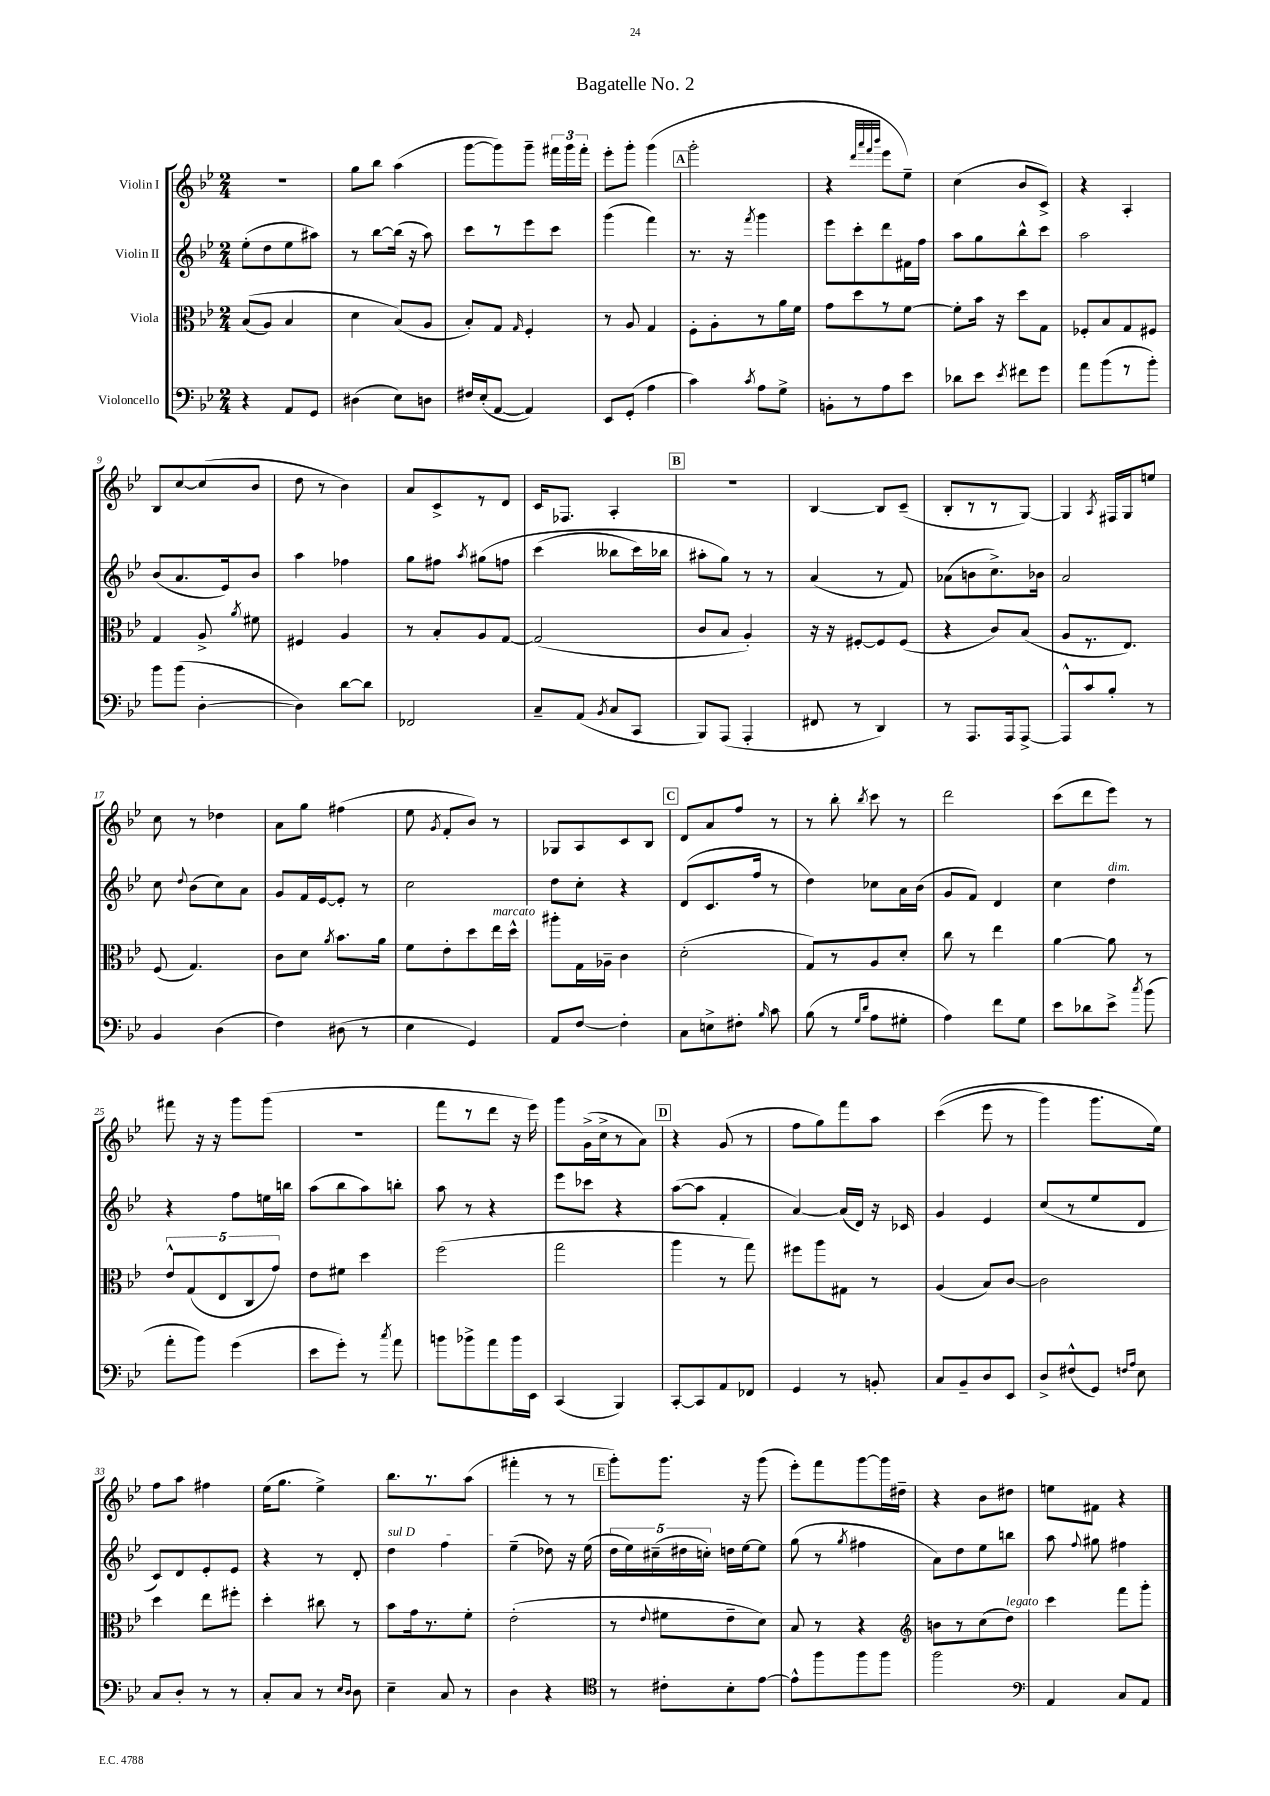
\header { title = "Bagatelle No. 2" }
<<
\new StaffGroup <<
\new Staff = "s0" \with { instrumentName = "Violin I" } {
    \clef treble \key bes \major \numericTimeSignature \time 2/4
    \autoBeamOff R2 |
    g''8[ bes''8] a''4( |
    g'''8[~ g'''8) g'''8]-- \tuplet 3/2 { fis'''16[ g'''16 fis'''16]-. } |
    ees'''8[-. g'''8]-. g'''4( |
    \mark \markup { \box "A" } g'''2-. |
    r4 \grace { d'''32[ a'''32 f'''32 bes'''32] } ees'''8[ ees''8]--) |
    c''4( bes'8[ c'8]->) |
    r4 a4-. |
    bes8[ c''8~ c''8( bes'8] |
    d''8 r8 bes'4) |
    a'8[ c'8-> r8 d'8] |
    c'16[ fes8.] a4-. |
    \mark \markup { \box "B" } r2 |
    bes4~ bes8[ c'8]--( |
    bes8[-. r8 r8 g8]~) |
    g4 \acciaccatura { a8 } fis16[ g16 e''8] |
    c''8 r8 des''4 |
    a'8[ g''8] fis''4( |
    ees''8 \acciaccatura { g'8 } f'8[-. bes'8]) r8 |
    ges8[ a8 c'8 bes8] |
    \mark \markup { \box "C" } d'8[ a'8 f''8] r8 |
    r8 bes''8-. \acciaccatura { bes''8 } c'''8 r8 |
    d'''2 |
    c'''8[( d'''8 ees'''8]) r8 |
    fis'''8 r16 r16 g'''8[ g'''8]( |
    r2 |
    f'''8[ r8 d'''8] r16 ees'''16) |
    g'''8[ g'16->( c''16-> r8 a'8]) |
    \mark \markup { \box "D" } r4 g'8( r8 |
    f''8[ g''8) f'''8 a''8] |
    c'''4(\( ees'''8 r8 |
    g'''4) g'''8.[ ees''16]\) |
    f''8[ a''8] fis''4 |
    ees''16[( g''8.] ees''4->) |
    bes''8.[ r8. a''8]( |
    fis'''4-. r8 r8 |
    \mark \markup { \box "E" } g'''8[-.) g'''8.] r16 g'''8( |
    ees'''8[-.) f'''8 g'''8~ g'''16 dis''16]-- |
    r4 bes'8[ dis''8] |
    e''8[ fis'8] r4 \bar "|." |
}
\new Staff = "s1" \with { instrumentName = "Violin II" } {
    \clef treble \key bes \major \numericTimeSignature \time 2/4
    \autoBeamOff ees''8[-.( d''8 ees''8 ais''8]) |
    r8 bes''8[~ bes''16]( r16 a''8) |
    c'''8[ r8 ees'''8 c'''8] |
    g'''4( f'''4) |
    \mark \markup { \box "A" } r8. r16 \acciaccatura { f'''8 } g'''4 |
    ees'''8[ c'''8-. d'''8 fis'16 f''16] |
    a''8[ g''8 bes''8-^ c'''8] |
    a''2 |
    bes'8[( a'8. ees'16) bes'8] |
    a''4 fes''4 |
    g''8[ fis''8] \acciaccatura { a''8 } gis''8[\( f''8] |
    c'''4( beses''8[ c'''16) bes''16] |
    \mark \markup { \box "B" } ais''8[-. g''8]\) r8 r8 |
    a'4( r8 f'8) |
    aes'8[( b'8 c''8.->) bes'16] |
    a'2 |
    c''8 \appoggiatura { d''8 } bes'8[( c''8) a'8] |
    g'8[ f'16 ees'16~ ees'8]-. r8 |
    c''2 |
    d''8[ c''8]-. r4 |
    \mark \markup { \box "C" } d'8[( c'8. f''16] r8 |
    d''4) ces''8[ a'16 bes'16]( |
    g'8[ f'8]) d'4 |
    c''4 d''4^\markup { \italic "dim." } |
    r4 f''8[ e''16 b''16] |
    a''8[( bes''8 a''8) b''8]-. |
    a''8 r8 r4 |
    ees'''8[ ces'''8] r4 |
    \mark \markup { \box "D" } a''8[~( a''8] f'4-. |
    a'4~) a'16[( d'16]) r16 ces'16 |
    g'4 ees'4 |
    c''8[( r8 ees''8 d'8] |
    c'8[) d'8 ees'8-. ees'8] |
    r4 r8 d'8-. |
    \once \override TextSpanner.bound-details.left.text = \markup { \italic "sul D" } d''4\startTextSpan f''4 |
    ees''4--( des''8\stopTextSpan) r16 ees''16( |
    \mark \markup { \box "E" } \tuplet 5/4 { d''16[ ees''16) cis''16--( dis''16 c''16]-.) } d''16[ ees''16~ ees''8] |
    g''8( r8 \acciaccatura { g''8 } fis''4 |
    a'8[) d''8 ees''8 b''8] |
    a''8 \appoggiatura { f''8 } gis''8 fis''4 \bar "|." |
}
\new Staff = "s2" \with { instrumentName = "Viola" } {
    \clef alto \key bes \major \numericTimeSignature \time 2/4
    \autoBeamOff bes8[(\( a8]) bes4 |
    d'4 bes8[(\) a8] |
    bes8[-.) g8] \grace { g16 } f4-. |
    r8 a8 g4 |
    \mark \markup { \box "A" } f8[-. a8-. r8 a'16 f'16] |
    g'8[ d''8 r8 f'8]~ |
    f'8[-. bes'16] r16 d''8[ g8] |
    fes8[-. bes8 g8 fis8] |
    g4 a8-> \acciaccatura { a'8 } fis'8 |
    fis4 a4 |
    r8 bes8[-. a8 g8]~ |
    g2( |
    \mark \markup { \box "B" } c'8[ bes8] a4-.) |
    r16 r16 fis8[~-. fis8 fis8]( |
    r4 c'8[) bes8]( |
    a8[ r8. ees8.]) |
    f8( g4.) |
    c'8[ d'8] \acciaccatura { a'8 } bes'8.[ a'16] |
    f'8[ ees'8-. d''8 ees''16^\markup { \italic "marcato" } d''16]-^ |
    ais''8[-. g16 aes16]-- c'4 |
    \mark \markup { \box "C" } d'2-.( |
    g8[) r8 a8 d'8]-. |
    c''8 r8 ees''4 |
    a'4~ a'8 r8 |
    \tuplet 5/4 { ees'8[-^ g8( ees8 c8 g'8]) } |
    ees'8[ fis'8] d''4 |
    f''2( |
    g''2 |
    \mark \markup { \box "D" } a''4 r8 g''8) |
    fis''8[ a''8 gis8] r8 |
    a4( bes8[) c'8]~ |
    c'2 |
    d''4 ees''8[ fis''8]-. |
    d''4-. cis''8 r8 |
    bes'8[ g'16 r8. f'8]-. |
    ees'2-.( |
    \mark \markup { \box "E" } r8 \appoggiatura { ees'8 } fis'8[ ees'8-- d'8]) |
    bes8 r8 r4 |
    \clef treble b'8[ r8 c''8( d''8]^\markup { \italic "legato" }) |
    c'''4 f'''8[ g'''8]-. \bar "|." |
}
\new Staff = "s3" \with { instrumentName = "Violoncello" } {
    \clef bass \key bes \major \numericTimeSignature \time 2/4
    \autoBeamOff r4 a,8[ g,8] |
    dis4( ees8[) d8] |
    fis16[ ees16-.( a,8]~ a,4) |
    ees,8[ g,8]-.( a4 |
    \mark \markup { \box "A" } c'4) \acciaccatura { c'8 } a8[ g8]-> |
    b,8[-. r8 a8 ees'8] |
    des'8[ ees'8] \acciaccatura { ees'8 } fis'8[ g'8] |
    a'8[ bes'8( r8 bes'8]-.) |
    bes'8[ bes'8]( d4~-. |
    d4) d'8[~ d'8] |
    fes,2 |
    c8[-- a,8]( \acciaccatura { bes,8 } c8[ c,8] |
    \mark \markup { \box "B" } bes,,8[) a,,8]( a,,4-. |
    fis,8 r8 d,4) |
    r8 a,,8.[ a,,16 a,,8]~-> |
    a,,8[-^ c'8 bes8]-. r8 |
    bes,4 d4( |
    f4) dis8( r8 |
    ees4 g,4) |
    a,8[ f8]~ f4-. |
    \mark \markup { \box "C" } c8[ e8-> fis8]-. \grace { bes16 } c'8 |
    bes8( r8 \grace { g16[ d'16] } a8[ gis8]-. |
    a4) f'8[ g8] |
    ees'8[ des'8 ees'8]-> \acciaccatura { c''8 } bes'8( |
    a'8[-. bes'8]) g'4( |
    ees'8[ g'8]-.) r8 \acciaccatura { c''8 } a'8 |
    b'8[ bes'8-> a'8 bes'16 ees,16] |
    c,4( bes,,4) |
    \mark \markup { \box "D" } c,8[~-. c,8 a,8 fes,8] |
    g,4 r8 b,8-. |
    c8[ bes,8-- d8 ees,8] |
    d8[-> fis8-^( g,8]) \grace { f16[ a16] } ees8 |
    c8[ d8]-. r8 r8 |
    c8[-. c8] r8 \grace { ees16[ d16] } d8 |
    ees4-- c8 r8 |
    d4 r4 |
    \mark \markup { \box "E" } \clef tenor r8 cis'8[-. bes8-. ees'8]~ |
    ees'8[-^ f''8 f''8 f''8] |
    f''2 |
    \clef bass a,4 c8[ a,8] \bar "|." |
}
>>
>>
